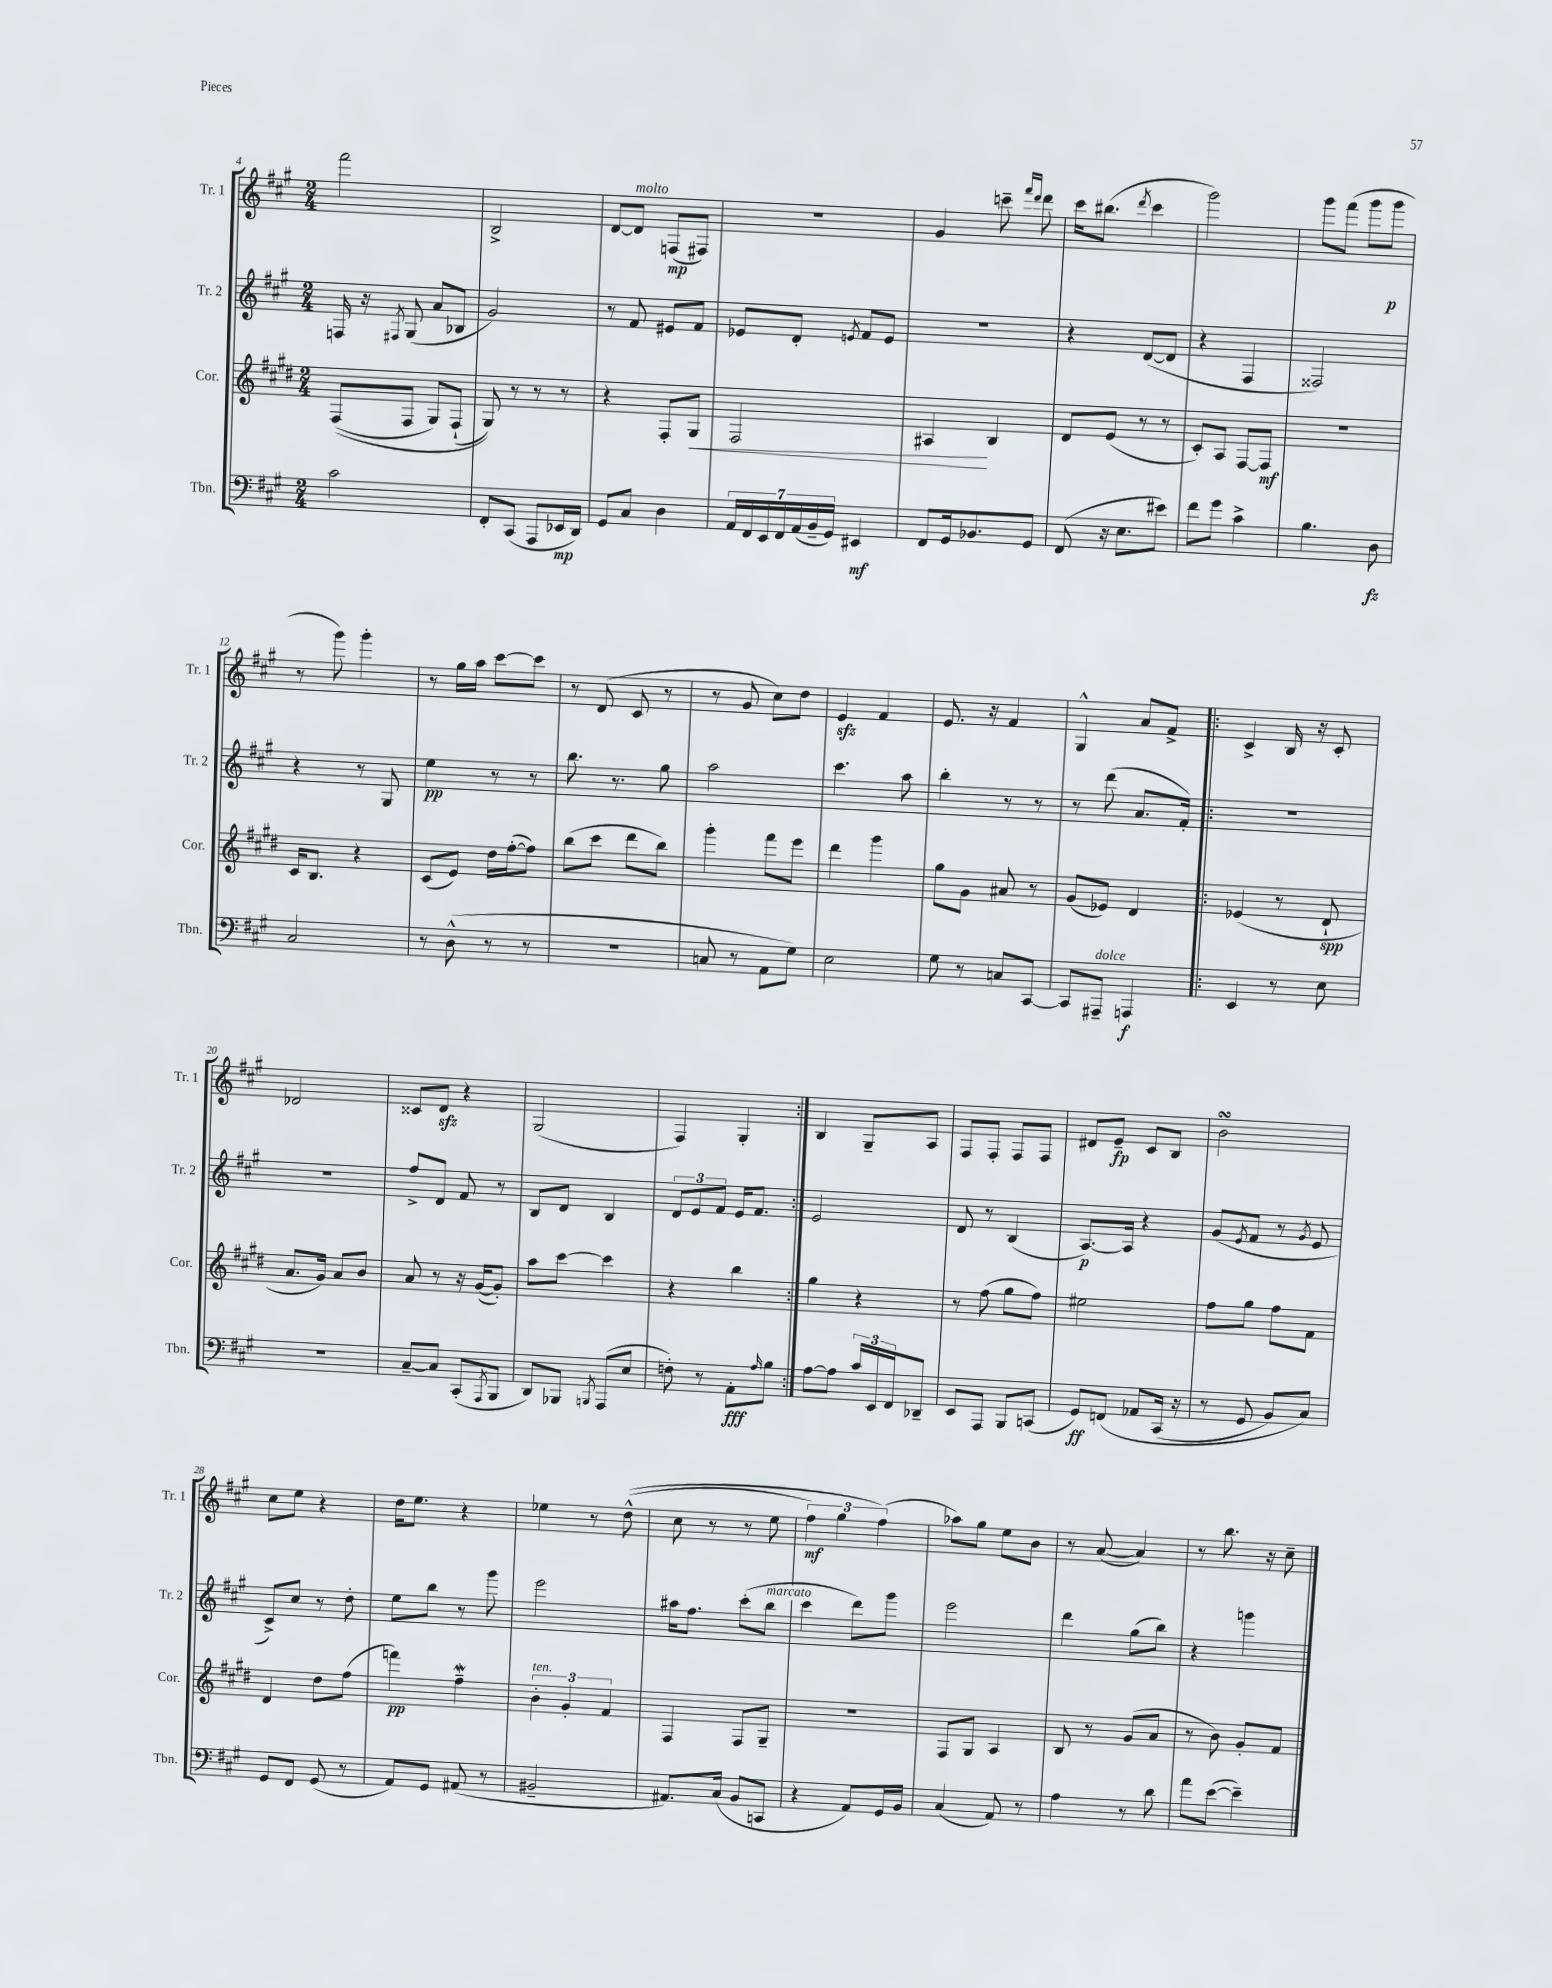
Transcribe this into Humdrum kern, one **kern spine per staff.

**kern	**dynam	**kern	**dynam	**kern	**dynam	**kern	**dynam
*part4	*part4	*part3	*part3	*part2	*part2	*part1	*part1
*staff4	*staff4	*staff3	*staff3	*staff2	*staff2	*staff1	*staff1
*I"Tbn.	*	*I"Cor.	*	*I"Tr. 2	*	*I"Tr. 1	*
*I'Tbn.	*	*I'Cor.	*	*I'Tr. 2	*	*I'Tr. 1	*
*clefF4	*	*clefG2	*	*clefG2	*	*clefG2	*
*k[f#c#g#]	*	*k[f#c#g#d#]	*	*k[f#c#g#]	*	*k[f#c#g#]	*
*M2/4	*	*M2/4	*	*M2/4	*	*M2/4	*
=4	=4	=4	=4	=4	=4	=4	=4
2c#\	.	((8F#/L	.	16Fn/	.	2fff#\	.
.	.	.	.	16r	.	.	.
.	.	.	.	8qF#X/	.	.	.
.	.	8F#/J	.	(8G#/	.	.	.
.	.	8G#/L)	.	8a/L	.	.	.
.	.	(8F#`/J	.	8B-X/J	.	.	.
=5	=5	=5	=5	=5	=5	=5	=5
8FF#'/L	.	8G#/))	.	2g#/)	.	2B^/	.
(8CC#/J	.	8r	.	.	.	.	.
8AAA/L	.	8r	.	.	.	.	.
16EE-X/L	mp	8r	.	.	.	.	.
16DD/JJ)	.	.	.	.	.	.	.
=6	=6	=6	=6	=6	=6	=6	=6
8GG#/L	.	4r	.	8r	.	[8d/L	.
!	!	!	!	!	!	!LO:TX:a:i:t=molto	!
8C#/J	.	.	.	8f#/	.	8d/J]	.
4D\	.	8F#'/L	.	8e#X/L	.	(8Fn/L	mp
!	!	!	!LO:HP:b	!	!	!	!
.	.	8G#/J	<	8f#/J	.	8F#X/J)	.
=7	=7	=7	=7	=7	=7	=7	=7
28AA/LL	.	2F#/	.	8e-X/L	.	2r	.
28FF#/	.	.	.	.	.	.	.
28EE/	.	.	.	.	.	.	.
28FF#/	.	.	.	.	.	.	.
.	.	.	.	8d'/J	.	.	.
(28AA/	.	.	.	.	.	.	.
28BB~/	.	.	.	.	.	.	.
28GG#/JJ)	.	.	.	.	.	.	.
.	.	.	.	8qen/	.	.	.
4EE#X/	mf	.	.	8f#/L	.	.	.
.	.	.	.	8e/J	.	.	.
=8	=8	=8	=8	=8	=8	=8	=8
8FF#/L	.	4A#X/	.	2r	.	4g#/	.
16GG#/k	.	.	.	.	.	.	.
8.BB-X/	.	.	.	.	.	.	.
.	.	4B/	[	.	.	8cccn~\	.
.	.	.	.	.	.	16qqfff#/LL	.
.	.	.	.	.	.	16qqddd/JJ	.
8GG#/J	.	.	.	.	.	8ddd\	.
=9	=9	=9	=9	=9	=9	=9	=9
(8FF#/	.	8d#/L	.	4r	.	16ccc#\KL	.
.	.	.	.	.	.	(8.bb#X\J	.
16r	.	(8e/J	.	.	.	.	.
8.E\L	.	.	.	.	.	.	.
.	.	.	.	.	.	8qddd/	.
.	.	8r	.	([8d/L	.	4ccc#\	.
8e#X\J)	.	8r	.	8d/J]	.	.	.
=10	=10	=10	=10	=10	=10	=10	=10
8f#\L	.	8c#'/L)	.	4r	.	2ggg#\)	.
8g#\J	.	8A/J	.	.	.	.	.
4c#^\	.	[8F#/L	.	4F#/	.	.	.
.	.	8F#/J]	mf	.	.	.	.
=11	=11	=11	=11	=11	=11	=11	=11
4.B\	.	2r	.	2F##X/)	.	8ggg#\L	.
.	.	.	.	.	.	(8fff#\J	.
.	.	.	.	.	.	8ggg#\L	.
8D\	fz	.	.	.	.	8ggg#\J	p
!!LO:LB:g=z
=12	=12	=12	=12	=12	=12	=12	=12
2C#/	.	16c#/KL	.	4r	.	8r	.
.	.	8.B/J	.	.	.	.	.
.	.	.	.	.	.	8ggg#\)	.
.	.	4r	.	8r	.	4ggg#'\	.
.	.	.	.	8G#/	.	.	.
=13	=13	=13	=13	=13	=13	=13	=13
8r	.	(8c#/L	.	4ee\	pp	8r	.
(8D^^\	.	8e/J)	.	.	.	16gg#\LL	.
.	.	.	.	.	.	16aa\JJ	.
8r	.	16dd#\LL	.	8r	.	[8ccc#\L	.
.	.	([16ff#'\J	.	.	.	.	.
8r	.	8ff#\J])	.	8r	.	8ccc#\J]	.
=14	=14	=14	=14	=14	=14	=14	=14
2r	.	(8bb\L	.	8.bb\	.	8r	.
.	.	8ccc#\J	.	.	.	(8d/	.
.	.	.	.	8.r	.	.	.
.	.	8ddd#\L	.	.	.	8c#/	.
.	.	8bb\J)	.	8gg#\	.	8r	.
=15	=15	=15	=15	=15	=15	=15	=15
8Cn/	.	4ggg#'\	.	2aa\	.	8r	.
8r	.	.	.	.	.	8g#/	.
8AA\L	.	8fff#\L	.	.	.	8cc#\L)	.
8G#\J)	.	8eee\J	.	.	.	8dd\J	.
=16	=16	=16	=16	=16	=16	=16	=16
2E\	.	4ddd#\	.	4.ccc#\	.	4ezz/	.
.	.	4ggg#\	.	.	.	4f#/	.
.	.	.	.	8aa\	.	.	.
=17	=17	=17	=17	=17	=17	=17	=17
8G#\	.	8gg#\L	.	4bb'\	.	8.e/	.
8r	.	8g#\J	.	.	.	.	.
.	.	.	.	.	.	16r	.
8Cn/L	.	8a#X/	.	8r	.	4f#/	.
[8CC#/J	.	8r	.	8r	.	.	.
=18	=18	=18	=18	=18	=18	=18	=18
8CC#/L]	.	(8g#/L	.	8r	.	4G#^^/	.
!LO:TX:a:i:t=dolce	!	!	!	!	!	!	!
8AAA#X~/J	.	8e-X/J)	.	(8ddd\	.	.	.
4AAAn/	f	4d#/	.	8.a/L	.	8a/L	.
.	.	.	.	.	.	8f#^/J	.
.	.	.	.	16f#'/Jk)	.	.	.
=19!|:	=19!|:	=19!|:	=19!|:	=19!|:	=19!|:	=19!|:	=19!|:
4EE/	.	(4e-X/	.	2r	.	4c#^/	.
8r	.	8r	.	.	.	16B/	.
.	.	.	.	.	.	16r	.
8E\	.	8d#`/	spp	.	.	8c#'/	.
!!LO:LB:g=z
=20	=20	=20	=20	=20	=20	=20	=20
2r	.	8.a/L	.	2r	.	2d-X/	.
.	.	16g#/Jk)	.	.	.	.	.
.	.	8a/L	.	.	.	.	.
.	.	8b/J	.	.	.	.	.
=21	=21	=21	=21	=21	=21	=21	=21
[8C#~/L	.	8a/	.	8ff#^/L	.	8c##X/L	.
8C#/J]	.	8r	.	8d/J	.	8dzz/J	.
(8CC#'/L	.	16r	.	8f#/	.	4r	.
.	.	([16g#/KL	.	.	.	.	.
8qAAA/	.	.	.	.	.	.	.
8BBB/J	.	8g#'/J])	.	8r	.	.	.
=22	=22	=22	=22	=22	=22	=22	=22
8DD/L)	.	8aa\L	.	8B/L	.	(2G#/	.
8BBB-X/J	.	[8ccc#\J	.	8d/J	.	.	.
8qBBBn/	.	.	.	.	.	.	.
(8AAA/L	.	4ccc#\]	.	4B/	.	.	.
8E/J	.	.	.	.	.	.	.
=23	=23	=23	=23	=23	=23	=23	=23
8Fn'\)	.	4r	.	12d/L	.	4F#/)	.
.	.	.	.	12e/	.	.	.
8r	.	.	.	.	.	.	.
.	.	.	.	12f#/J	.	.	.
8AA'\L	fff	4bb\	.	16e/KL	.	4G#'/	.
.	.	.	.	8.f#/J	.	.	.
16qqA/	.	.	.	.	.	.	.
8B\J	.	.	.	.	.	.	.
=24:|!	=24:|!	=24:|!	=24:|!	=24:|!	=24:|!	=24:|!	=24:|!
[8A\L	.	4gg#\	.	2e/	.	4B/	.
8A\J]	.	.	.	.	.	.	.
24c#/LL	.	4r	.	.	.	8G#~/L	.
24EE/	.	.	.	.	.	.	.
24FF#/J	.	.	.	.	.	.	.
8DD-X~/J	.	.	.	.	.	8A/J	.
=25	=25	=25	=25	=25	=25	=25	=25
8EE/L	.	8r	.	8d/	.	8F#/L	.
8AAA/J	.	(8ff#\	.	8r	.	8F#'/J	.
8BBB/L	.	8gg#\L	.	(4B/	.	8F#/L	.
(8CCn/J	.	8ff#\J)	.	.	.	8F#/J	.
=26	=26	=26	=26	=26	=26	=26	=26
8GG#/L)	ff	2ee#X\	.	[8.A/L)	p	8d#X/L	.
(8FFn/J	.	.	.	.	.	8e~/J	fp
.	.	.	.	16A/Jk]	.	.	.
8AA-X/L	.	.	.	4r	.	8c#/L	.
(16CC#/Jk	.	.	.	.	.	8B/J	.
16r	.	.	.	.	.	.	.
=27	=27	=27	=27	=27	=27	=27	=27
8r	.	8ff#\L	.	(8g#/L	.	2bsSSS\	.
.	.	.	.	8qe/	.	.	.
8GG#/	.	8gg#\J	.	8f#/J	.	.	.
8BB/L)	.	8ff#\L	.	8r	.	.	.
.	.	.	.	8qg#/	.	.	.
8C#/J)	.	8f#\J	.	8e/	.	.	.
!!LO:LB:g=z
=28	=28	=28	=28	=28	=28	=28	=28
8GG#/L	.	4d#/	.	8c#^/L)	.	8cc#\L	.
8FF#/J	.	.	.	8cc#/J	.	8ee\J	.
(8GG#/	.	8dd#\L	.	8r	.	4r	.
8r	.	(8ff#\J	.	8dd'\	.	.	.
=29	=29	=29	=29	=29	=29	=29	=29
8AA/L)	.	4fffn\)	pp	8ee\L	.	16dd\KL	.
.	.	.	.	.	.	8.ee\J	.
8GG#/J	.	.	.	8bb\J	.	.	.
(8AA#X/	.	4ff#W~\	.	8r	.	4r	.
8r	.	.	.	8ggg#\	.	.	.
=30	=30	=30	=30	=30	=30	=30	=30
!	!	!LO:TX:a:i:t=ten.	!	!	!	!	!
2BB#X~/	.	6b'\	.	2eee\	.	4ee-X\	.
.	.	6g#'/	.	.	.	.	.
.	.	.	.	.	.	8r	.
.	.	6f#/	.	.	.	.	.
.	.	.	.	.	.	((8dd^^\	.
=31	=31	=31	=31	=31	=31	=31	=31
8.AA#X/L)	.	4F#/	.	16aa#X\KL	.	8cc#\	.
.	.	.	.	8.ff#\J	.	.	.
.	.	.	.	.	.	8r	.
(16C#/Jk	.	.	.	.	.	.	.
8BB/L	.	8F#/L	.	(8ccc#'\L	.	8r	.
!	!	!	!	!LO:TX:a:i:t=marcato	!	!	!
8CCn/J	.	8G#~/J	.	8bb\J	.	8ee\	.
=32	=32	=32	=32	=32	=32	=32	=32
4r	.	2r	.	4ccc#\	.	6ff#\)	mf
.	.	.	.	.	.	6gg#\	.
8AA/L)	.	.	.	8ddd\L)	.	.	.
.	.	.	.	.	.	(6ff#\)	.
16GG#/L	.	.	.	8ggg#\J	.	.	.
16BB/JJ	.	.	.	.	.	.	.
=33	=33	=33	=33	=33	=33	=33	=33
(4C#/	.	8F#/L	.	2eee\	.	8aa-X\L)	.
.	.	8G#/J	.	.	.	8gg#\J	.
8AA/)	.	4A/	.	.	.	8ee\L	.
8r	.	.	.	.	.	8b\J	.
=34	=34	=34	=34	=34	=34	=34	=34
4A\	.	8B/	.	4ddd\	.	8r	.
.	.	8r	.	.	.	([8a/	.
8r	.	(8g#/L	.	(8gg#\L	.	4a/])	.
8d\	.	8a/J	.	8bb\J)	.	.	.
=35	=35	=35	=35	=35	=35	=35	=35
8a\L	.	8r	.	4r	.	8r	.
([8e\J	.	8b\)	.	.	.	8.bb\	.
4e~\])	.	8g#'/L	.	4gggn\	.	.	.
.	.	.	.	.	.	16r	.
.	.	8f#/J	.	.	.	8cc#~\	.
==	==	==	==	==	==	==	==
*-	*-	*-	*-	*-	*-	*-	*-
